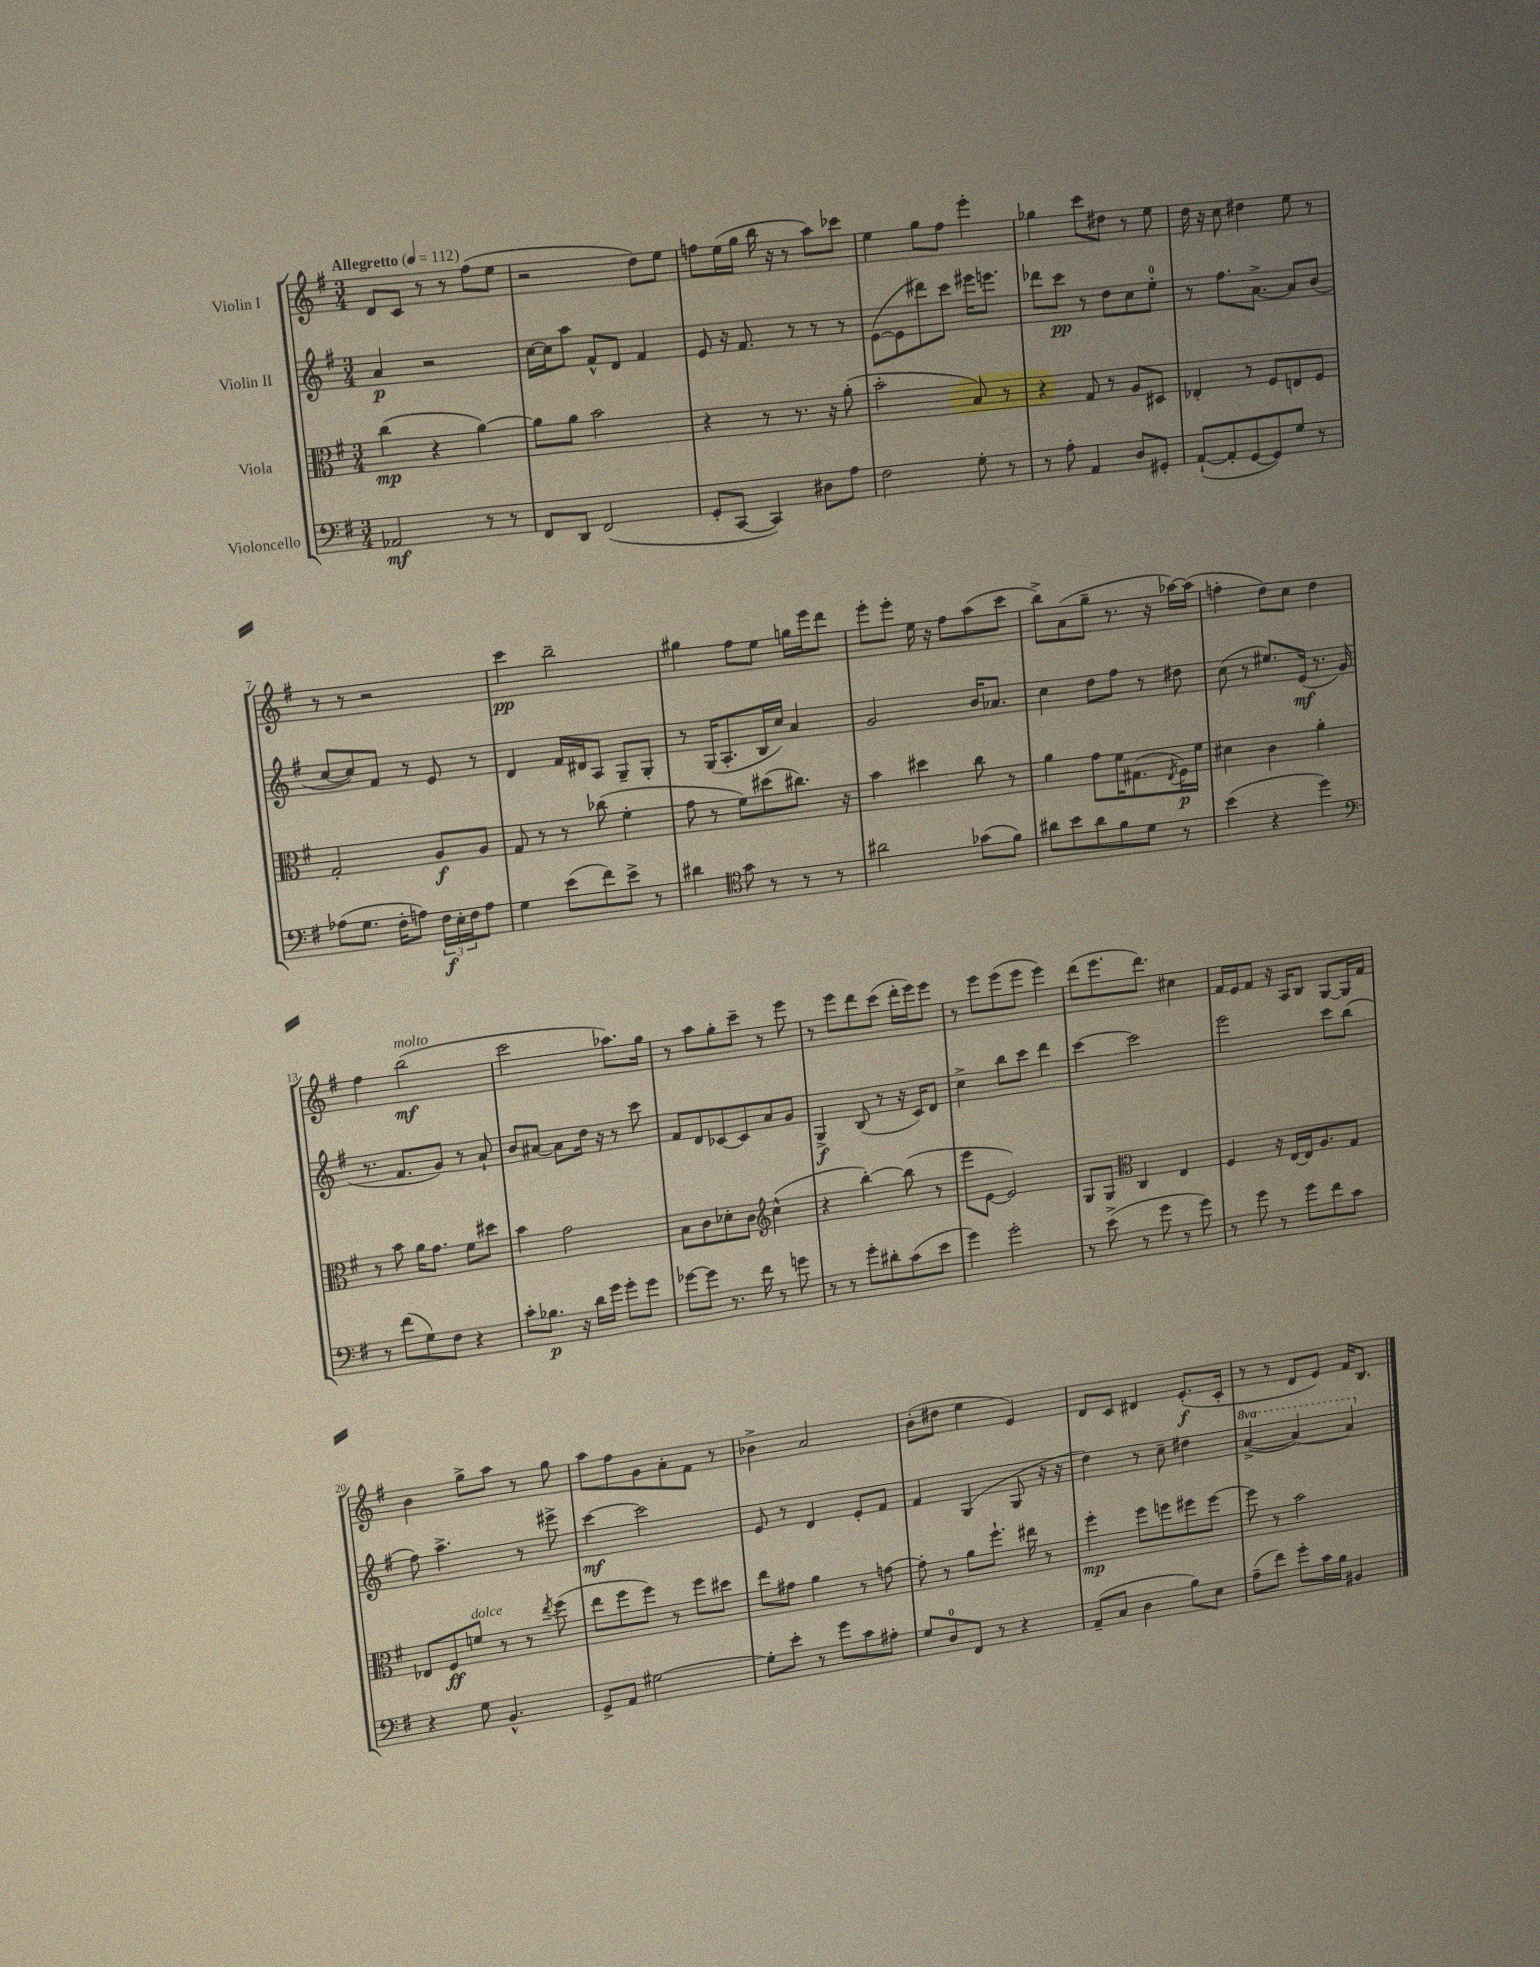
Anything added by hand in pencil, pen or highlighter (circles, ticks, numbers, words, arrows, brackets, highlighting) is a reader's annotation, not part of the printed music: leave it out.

**kern	**kern	**kern	**kern
*staff4	*staff3	*staff2	*staff1
*clefF4	*clefC3	*clefG2	*clefG2
*k[f#]	*k[f#]	*k[f#]	*k[f#]
*M3/4	*M3/4	*M3/4	*M3/4
*MM112	*MM112	*MM112	*MM112
2AA-	(4cc	4a	8d
.	.	.	8c
.	4r	2r	8r
.	.	.	8r
8r	[4a)	.	(8ff#
8r	.	.	8ee
=	=	=	=
8FF#	8a]	[16cc	2r
.	.	16cc]	.
8DD	8a	8aa	.
(2FF#	2b	8f#^^	.
.	.	8d	.
.	.	4f#	8dd)
.	.	.	8ee
=	=	=	=
8GG'	4r	8e	8ff
[8CC	.	16r	(16ee
.	.	8.f#	16gg
4CC])	8r	.	16bb
.	.	.	16r
.	8.r	8r	8r
8D#	.	8r	8aa)
.	16r	.	.
8A	(8a'	8r	8ccc-
=	=	=	=
2F#	2b'	([8e	4ee
.	.	8e]	.
.	.	8ddd#)	8gg
.	.	8ccc	8ff#
8G'	8B)	16eee#	4eee'
.	.	8.eee	.
8r	8r	.	.
=	=	=	=
8r	4r	8ddd-	4gg-
8A'	.	8ccc	.
4AA	8G	8r	8ccc
.	8r	8dd	8dd#
8D	8A	8cc	8r
8GG#'	8D#	8ee'	8ee
=	=	=	=
([8AA`	4E-'	8r	16dd
.	.	.	16r
8AA']	.	8.ff#	8cc
[8GG	8r	.	4dd#
.	.	[8.a^	.
8GG])	8F#	.	.
8G	8E	8a]	8ee
8r	8F#	(8b	8r
=	=	=	=
(8A-	2G'	[8cc	8r
8.G	.	8cc])	8r
.	.	8f#	2r
16F#'	.	.	.
8A)	.	8r	.
24F#	8A	8e	.
24E'	.	.	.
24F#	.	.	.
8A	8A	8r	.
=	=	=	=
4G	8G	4d	4ccc
.	8r	.	.
(8e	8r	16f#	2bb~
.	.	16d#	.
8f#)	(8cc-	8A	.
8e^	4f#'	8G~	.
8r	.	8G'	.
=	=	=	=
4d#	8g	8r	4gg#
.	8r	(16G	.
.	.	8.A'	.
*clefC4	*	*	*
8g	8f#)	.	8ff#
8r	(8dd#	16B	8ee
.	.	16cc)	.
8r	8.cc#)	4a	16gg
.	.	.	16eee
8r	.	.	8ddd
.	16r	.	.
=	=	=	=
2a#	4b	2g	8eee'
.	.	.	8eee'
.	4dd#	.	16ee
.	.	.	16r
.	.	.	8ff#
(8g-	8cc	16b	(8aa
.	.	8.a-	.
8f#)	8r	.	8ccc
=	=	=	=
8a#	4a	4cc	8bb^)
8b	.	.	(8a
8a#	8g	8dd	8gg~
8f#	16f#	8ff#	8.r
.	(8.G#	.	.
8d	.	8r	.
.	.	.	16r
.	8qE	.	.
8r	16F#)	8dd#	[16aa-)
.	16f#	.	(16aa-]
=	=	=	=
(4b	4d#	(8cc	4ff'
.	.	8r	.
4r	4c	8.ee#)	8dd)
.	.	.	8cc
.	.	(16e	.
4dd)	4a'	8.r	4dd
.	.	16g	.
=	=	=	=
*clefF4	*	*	*
8r	8r	8.r	4ff#
(8f#	8b	.	.
.	.	8.f#	.
8G)	16a	.	(2bb
.	8.g	.	.
8F#	.	8g)	.
4r	8f#	8r	.
.	8dd#	8a`	.
=	=	=	=
8c'	4b	8b	2ccc
8.B-	.	[8a#	.
.	2g	8a#]	.
16r	.	.	.
16d	.	16dd	.
16g	.	16r	.
8g'	.	8r	8.aa-)
8g	.	8ccc	.
.	.	.	16gg
=	=	=	=
[8g-	8B	8f#	8r
8g-]	8c	8d	8aa
8.r	8d-'	[8c-	8gg'
.	8c	8c-]	8ccc~
16f#	.	.	.
*	*clefG2	*	*
8r	(4cc^^	8a	8r
8g	.	8g	8eee
=	=	=	=
8r	4r	4G^	8r
8r	.	.	8eee
8g'	[4bb')	(8B	8ddd
8d#'	.	8r	(8ccc
(8c	(8bb]	16r	16ddd'
.	.	16c)	16eee)
8e	8r	8d	8eee
=	=	=	=
4g)	8eee	4cc^	8r
.	[8e	.	8eee
2g'	2e])	8bb	(8eee
.	.	8ccc	8eee
.	.	4ddd	4eee)
=	=	=	=
8r	8G	[4ccc	(8ddd
(8e^	8G	.	8.eee
*	*clefC3	*	*
8r	4C	2ccc]	.
.	.	.	8.ddd)
8g	.	.	.
8r	4E	.	4cc#
8g)	.	.	.
=	=	=	=
8r	4F#	2eee	16f#
.	.	.	16e
8g	.	.	8f#
8r	16r	.	16r
.	[16E	.	16A
8g	16E]	.	8B
.	8.A	.	.
8f#	.	8ccc	[8G
8c	8G	(8bb	16G]
.	.	.	16f#
=	=	=	=
4r	8E-	8ff#)	4b
.	8F#	4.aa^	.
8G	8f	.	8gg^
4.BB^^	8r	.	8aa
.	8r	8r	8r
.	8qee	.	.
.	(8ff#	8eee#^	8gg
=	=	=	=
8GG^	8ee	[4ccc	8aa
8AA	8ff#	.	8ff#
[2G#	8ff#)	2ccc]	8g
.	8r	.	8a'
.	8ff#	.	8f#
.	8dd#	.	8r
=	=	=	=
8G#']	8ee	8e	4b-^
8e'	8g#	8r	.
8r	4a	4d	2a
8g	.	.	.
8c	8r	8e'	.
8A#'	[8g	8f#	.
=	=	=	=
8G	8g']	4f#	(8b'
8D	8r	.	8dd#
8FF#	8a	(4G	4ee
8r	8.ff#`	.	.
4r	.	8G	4e)
.	16ee#	.	.
.	8r	16r	.
.	.	16r	.
=	=	=	=
(8AA~	4ff#'	4dd)	8d
8C	.	.	8c
4D	8ff#	8r	4d#
.	8ff	8cc~	.
8B)	8ff#	4dd#	(8.e'
8E	[8ff#	.	.
.	.	.	16c'
=	=	=	=
(8A~	8ff#]	([4aa^	8r
8f#)	8r	.	8r
8g'	2b	4aa_)	8d
16c	.	.	8e)
16B	.	.	.
4BB#	.	4aa]	16f#
.	.	.	8.B
==	==	==	==
*-	*-	*-	*-
